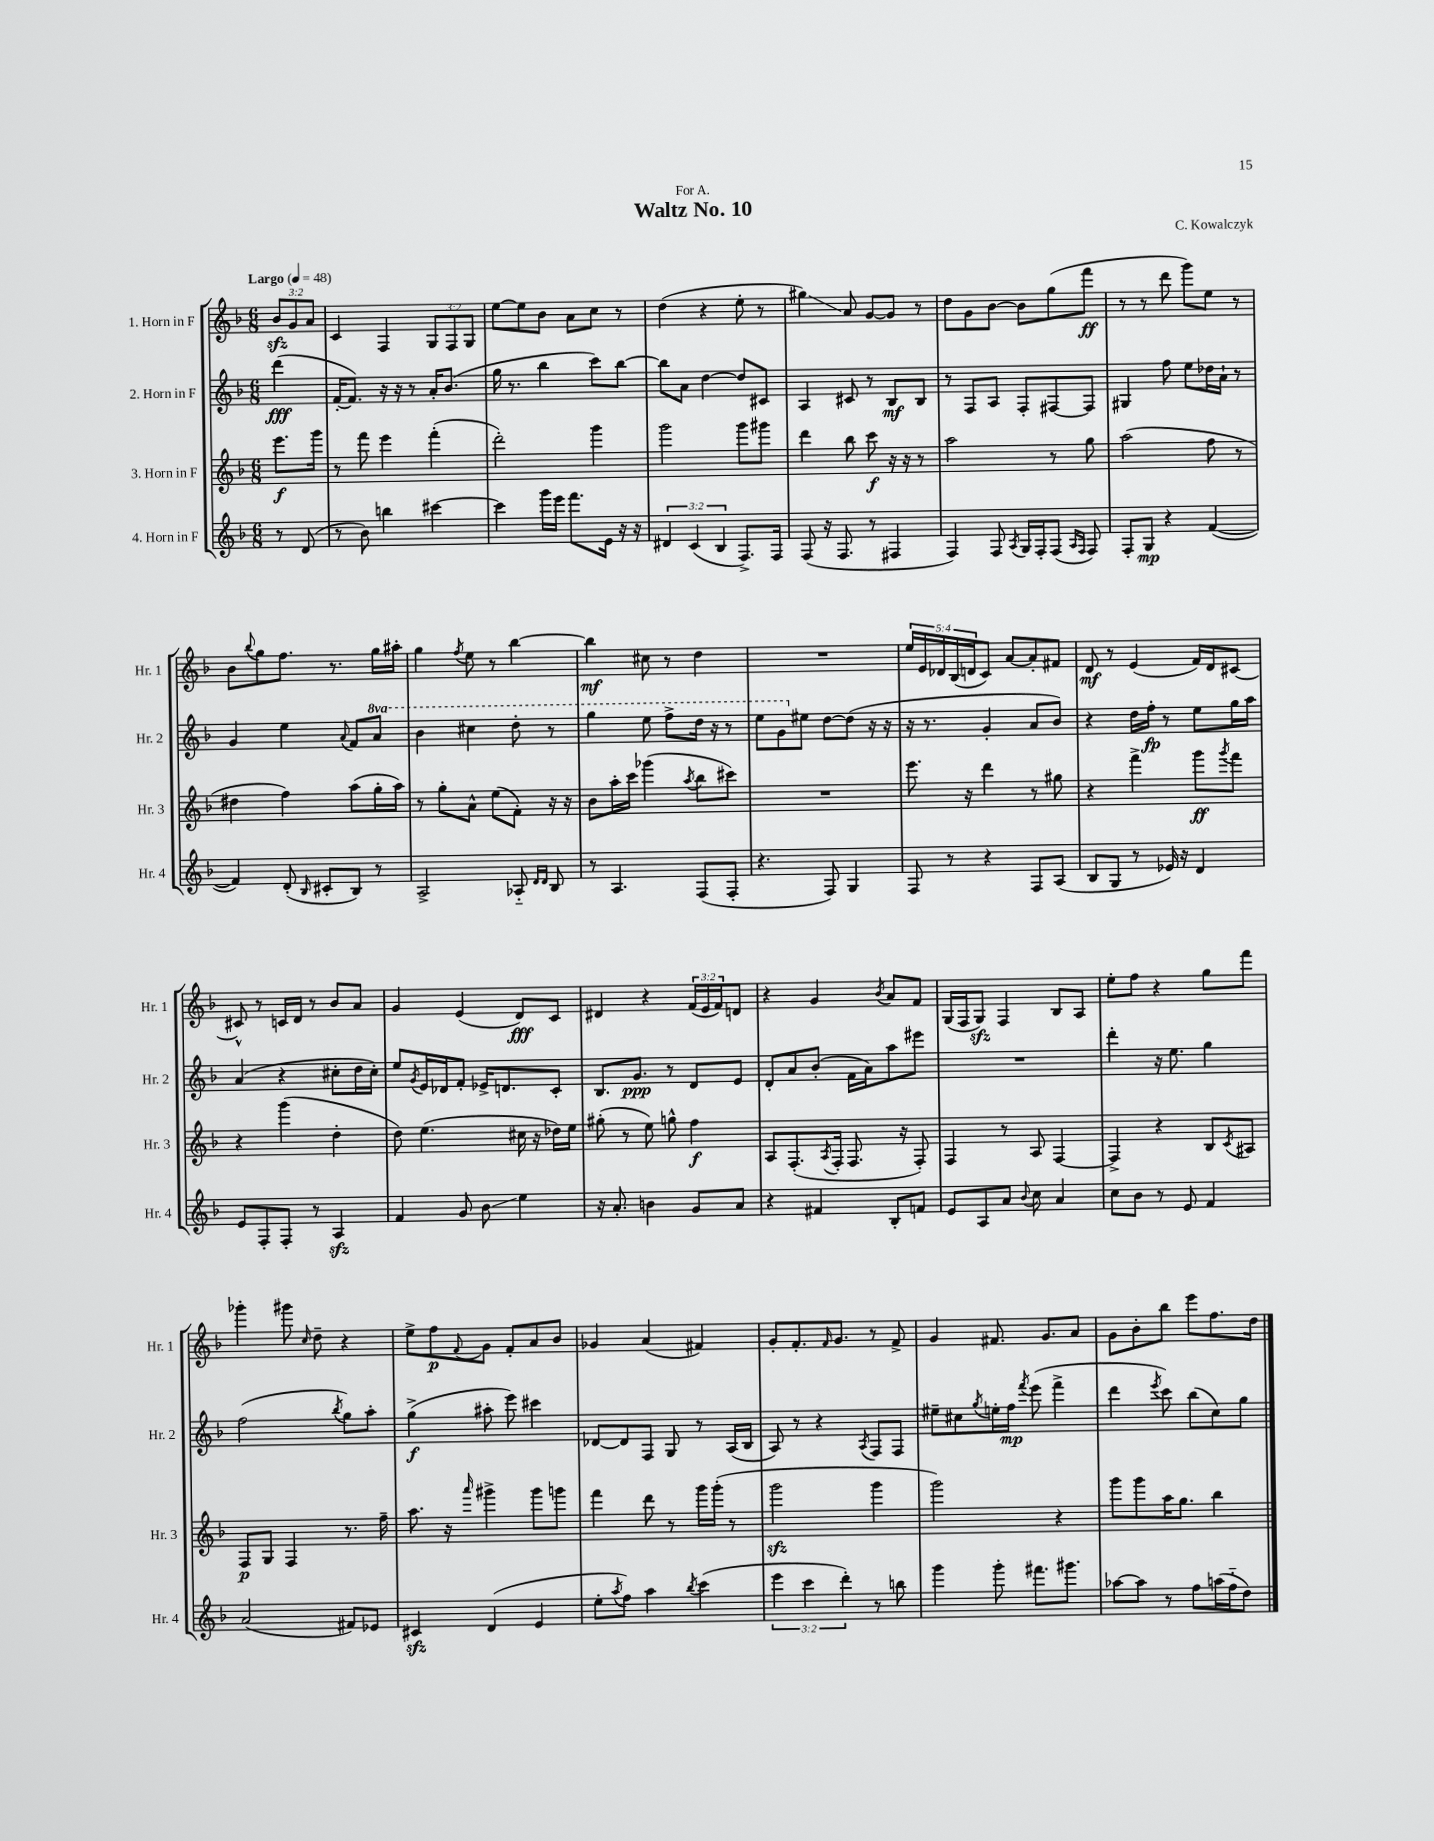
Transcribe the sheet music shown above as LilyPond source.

\header { title = "Waltz No. 10" composer = "C. Kowalczyk" dedication = "For A." }
<<
\new StaffGroup <<
\new Staff = "s0" \with { instrumentName = "1. Horn in F" shortInstrumentName = "Hr. 1" } {
    \clef treble \key f \major \numericTimeSignature \time 6/8 \override Staff.TupletNumber.text = #tuplet-number::calc-fraction-text \partial 4 \tempo "Largo" 4 = 48
    \tuplet 3/2 { bes'8\sfz g'8 a'8 } |
    c'4 f4 \tuplet 3/2 { g8 f8 g8 } |
    e''8~ e''8 bes'8 a'8 c''8 r8 |
    d''4( r4 e''8-. r8 |
    gis''4\glissando) a'8 g'8~ g'8 r8 |
    d''8 g'8 bes'8~ bes'8 g''8( f'''8\ff |
    r8 r8 d'''8 g'''8) e''8 r8 |
    bes'8 \appoggiatura { bes''8 } g''8 f''8. r8. g''16 ais''16-. |
    g''4 \acciaccatura { f''8 } e''8 r8 bes''4~ |
    bes''4\mf cis''8 r8 d''4 |
    R2. |
    \tuplet 5/4 { e''16 e'16 des'16 bes16( d'16 } c'8) a'8~ a'8-. fis'8 |
    d'8\mf r8 e'4( f'16) d'16 cis'8~ |
    cis'8-^ r8 c'16 d'16 r8 bes'8 a'8 |
    g'4 e'4( d'8\fff) c'8 |
    dis'4 r4 \tuplet 3/2 { f'16( e'16 f'16) } d'8 |
    r4 g'4 \acciaccatura { bes'8 } a'8 f'8 |
    g16( f16 g8\sfz) f4 bes8 a8 |
    e''8-. f''8 r4 g''8 f'''8 |
    ges'''4-. gis'''8 \grace { c''16 } d''8-- r4 |
    e''8-> f''8\p \appoggiatura { f'8 } g'8 f'8-. a'8 bes'8 |
    ges'4 a'4( fis'4) |
    g'8-. f'8.-. \grace { f'16 } g'8. r8 f'8-> |
    g'4 fis'8. g'8. a'8 |
    g'8 bes'8-. bes''8 e'''8 f''8. d''16 \bar "|." |
}
\new Staff = "s1" \with { instrumentName = "2. Horn in F" shortInstrumentName = "Hr. 2" } {
    \clef treble \key f \major \numericTimeSignature \time 6/8 \set Staff.ottavationMarkups = #ottavation-simple-ordinals \partial 4
    d'''4\fff( |
    f'16~-. f'8.) r16 r16 r8 a'16-. bes'8.( |
    g''16 r8. bes''4 c'''8) bes''8~ |
    bes''8 a'8 d''4~ d''8 cis'8 |
    a4 cis'8 r8 bes8\mf bes8 |
    r8 f8 a8 f8-. fis8~ fis8 |
    gis4 f''8 e''8 des''16 a'16-! r8 |
    g'4 e''4 \appoggiatura { a'8 } f'8 \ottava #1 a''8 |
    bes''4 cis'''4 d'''8-. r8 |
    g'''4 e'''8 f'''8-> d'''16 r16 r8 |
    e'''8 g''8 \ottava #0 eis''8 d''8~ d''8( r16 r16 |
    r16 r8. g'4-. a'8 bes'8) |
    r4 d''16 f''16-.\fp r8 e''8 g''16 a''16 |
    a'4( r4 cis''8-. d''16 cis''16-.) |
    e''8 \acciaccatura { g'8 } e'16 des'16 f'8-. ees'16-> d'8. c'8-. |
    bes8. g'8.\ppp r8 d'8 e'8 |
    d'8-. a'8 bes'8-.( f'16 a'16) a''8 eis'''8 |
    R2. |
    d'''4-. r16 e''8. g''4 |
    f''2( \acciaccatura { bes''8 } g''8) a''8-. |
    g''4->\f( ais''8-. e'''8) cis'''4 |
    des'8~ des'8 f8 g8 r8 a16( bes16 |
    a8) r8 r4 \acciaccatura { a8 } f8 f8 |
    eis''8-- cis''8 \acciaccatura { g''8 } e''16-. f''16\mp \acciaccatura { f'''8 } e'''8( f'''4-> |
    d'''4 \acciaccatura { e'''8 } c'''8) bes''8( c''8) g''8 \bar "|." |
}
\new Staff = "s2" \with { instrumentName = "3. Horn in F" shortInstrumentName = "Hr. 3" } {
    \clef treble \key f \major \numericTimeSignature \time 6/8 \partial 4
    e'''8.\f g'''16 |
    r8 f'''8 e'''4 f'''4-.( |
    d'''2-.) g'''4 |
    g'''2 g'''8 gis'''8 |
    d'''4 bes''8 c'''8\f r16 r16 r8 |
    a''2 r8 g''8 |
    a''2( f''8 r8 |
    dis''4 f''4) a''8( g''16-. a''16) |
    r8 g''8-. a'8-^ e''8( f'8-.) r16 r16 |
    bes'8 a''16-. c'''16 ges'''4( \acciaccatura { a''8 } bes''8 cis'''8) |
    R2. |
    e'''8. r16 d'''4 r8 gis''8 |
    r4 f'''4-> g'''8\ff \acciaccatura { g'''8 } f'''8 |
    r4 g'''4( d''4-. |
    d''8) e''4.( cis''16 r16 des''16) e''16 |
    gis''8-.( r8 e''8) g''8-^ f''4\f |
    a8 f8.-.( \acciaccatura { a8 } f16-. f8. r16 f8-.) |
    f4 r8 a8 f4~ |
    f4-> r4 bes8 \acciaccatura { c'8 } ais8 |
    f8\p g8 f4 r8. f''16-- |
    a''8. r16 \grace { a'''16 } gis'''4-> gis'''8 g'''8 |
    f'''4 d'''8 r8 g'''16 g'''16-.( r8 |
    g'''2\sfz g'''4 |
    g'''2) r4 |
    g'''8 g'''8 a''16 g''8. bes''4 \bar "|." |
}
\new Staff = "s3" \with { instrumentName = "4. Horn in F" shortInstrumentName = "Hr. 4" } {
    \clef treble \key f \major \numericTimeSignature \time 6/8 \override Staff.TupletNumber.text = #tuplet-number::calc-fraction-text \partial 4
    r8 d'8( |
    r8 bes'8) b''4 cis'''4~ |
    cis'''4 g'''16 e'''16 f'''8. e'16 r16 r16 |
    \tuplet 3/2 { dis'4 c'4( bes4 } f8.->) f16 |
    f8( r16 f8. r8 fis4 |
    f4) f8 \acciaccatura { a8 } g16 f16-. f8( \grace { a16 f16 } f8) |
    f8-. g8\mp r4 f'4~( |
    f'4) d'8-.( \grace { bes16 } cis'8-. bes8) r8 |
    a2-> aes8-_ \grace { d'16 d'16 } bes8 |
    r8 a4. f8( f8-. |
    r4. f8) g4 |
    f8 r8 r4 f8 a8( |
    bes8 g8 r8 ees'16) r16 d'4 |
    e'8 f8-. f8-. r8 a4\sfz |
    f'4 g'8 bes'8\glissando e''4 |
    r16 a'8.-. b'4 g'8 a'8 |
    r4 fis'4 bes8-. f'8 |
    e'8 a8 a'8 \appoggiatura { bes'8 } c''8 a'4 |
    c''8 bes'8 r8 e'8 f'4 |
    a'2( fis'8) ees'8 |
    cis'4\sfz d'4( e'4 |
    e''8-. \acciaccatura { a''8 } f''8) a''4 \acciaccatura { bes''8 } c'''4( |
    \tuplet 3/2 { e'''4 c'''4 d'''4-.) } r8 b''8 |
    g'''4 g'''8-. fis'''8. gis'''8. |
    aes''8~ aes''8 r8 f''8 a''16( f''16-_ d''8) \bar "|." |
}
>>
>>
\layout { \context { \Score \remove "Bar_number_engraver" } }
